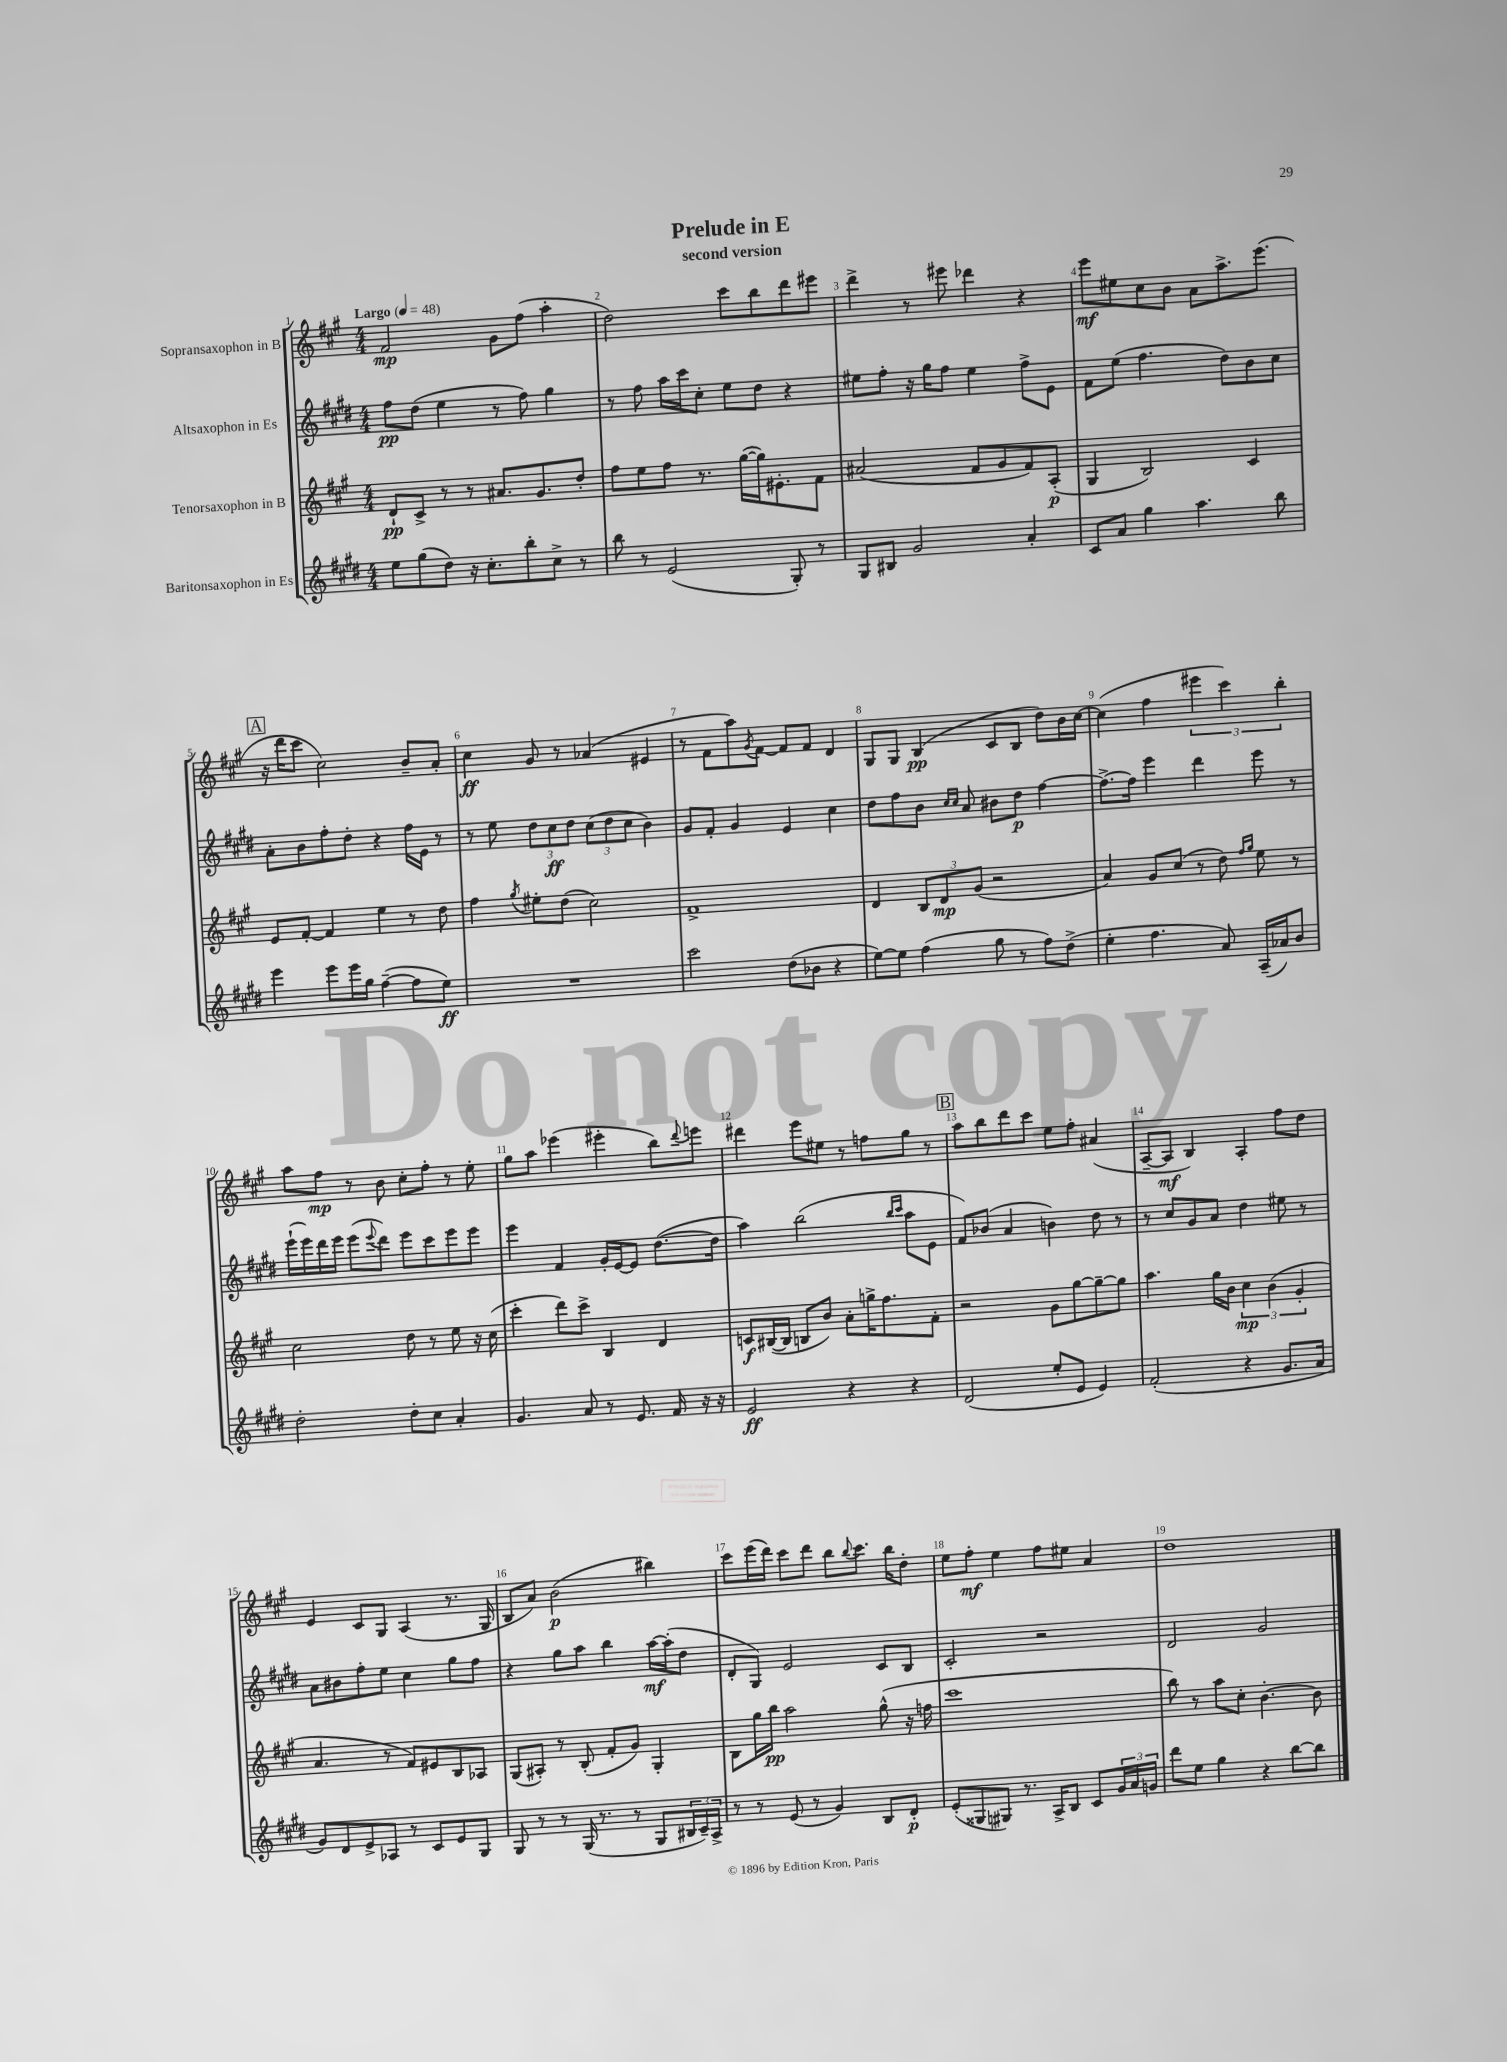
\header { title = "Prelude in E" subtitle = "second version" }
<<
\new StaffGroup <<
\new Staff = "s0" \with { instrumentName = "Sopransaxophon in B" } {
    \clef treble \key a \major \numericTimeSignature \time 4/4 \tempo "Largo" 4 = 48
    fis'2\mp gis'8 fis''8( a''4-. |
    d''2) cis'''8 b''8 d'''8 eis'''8 |
    d'''4-> r8 eis'''8 des'''4 r4 |
    e'''8\mf eis''8 cis''8 b'8 a'8 a''8.-> e'''8.( |
    \mark \markup { \box "A" } r16 d'''16 cis'''8 cis''2) b'8-- a'8-. |
    cis''4\ff gis'8 r8 aes'4( eis'4 |
    r8 fis'8 a''8) \acciaccatura { gis'8 } fis'8~ fis'8 fis'8 d'4 |
    gis8 gis8 b4\pp( cis'8 b8 d''8) b'16 cis''16~ |
    cis''4( fis''4 \tuplet 3/2 { eis'''4 cis'''4) b''4-. } |
    a''8 fis''8\mp r8 b'8 cis''8-. fis''8-. r8 e''8-. |
    gis''8 a''8 ees'''4( eis'''4-. b''8) \appoggiatura { d'''8 } e'''8 |
    dis'''4 e'''8 eis''8 r8 f''8 gis''8 r8 |
    \mark \markup { \box "B" } a''8 b''8 d'''8 cis'''8 e''8 fis''8-. ais'4( |
    a8~-- a8\mf b4) a4-. fis''8 d''8 |
    e'4 cis'8 gis8 a4( r8. gis16 |
    b8 a'8) b'2\p( bis''4) |
    cis'''8 e'''16( d'''16) cis'''8 d'''8 b''8 \appoggiatura { b''8 } cis'''8. b''16 d''8-. |
    e''8 fis''8-.\mf e''4 fis''8 eis''8 a'4 |
    d''1 \bar "|." |
}
\new Staff = "s1" \with { instrumentName = "Altsaxophon in Es" } {
    \clef treble \key e \major \numericTimeSignature \time 4/4
    fis''8\pp dis''8( e''4 r8 fis''8) gis''4 |
    r8 fis''8 a''16 cis'''16 cis''8-. e''8 dis''8 r4 |
    eis''8 fis''8-. r16 gis''16 fis''8 eis''4 fis''8-> e'8 |
    fis'8 e''8( fis''4. dis''8) b'8 cis''8 |
    \mark \markup { \box "A" } a'8-. b'8 fis''8-. dis''8-. r4 fis''16 e'16 r8 |
    r8 e''8 \tuplet 3/2 { dis''8 cis''8\ff dis''8 } \tuplet 3/2 { cis''8( dis''8 cis''8 } b'4) |
    gis'8 fis'8-. gis'4 e'4 cis''4 |
    dis''8 fis''8 b'8 \grace { cis''16 cis''16 } a'8 bis'8 dis''8\p fis''4~ |
    fis''8.~-> fis''16 e'''4 dis'''4 e'''8 r8 |
    e'''16-!( e'''16) dis'''16 e'''16 e'''8( \appoggiatura { e'''8 } dis'''8) e'''8 cis'''8 e'''8 e'''8 |
    e'''4 fis'4 gis'16-. e'16~ e'8 dis''8.~( dis''16 |
    a''4) b''2( \grace { b''16 cis'''16 } a''8 e'8 |
    \mark \markup { \box "B" } fis'8) bes'8( a'4 b'4) dis''8 r8 |
    r8 cis''8 gis'8 a'8 dis''4 eis''8 r8 |
    a'8 bis'8 fis''8-. e''8 cis''4 gis''8 fis''8 |
    r4 gis''8 a''8 b''4 a''16~\mf a''16-.( dis''8 |
    dis'8-. gis8) e'2 cis'8 b8 |
    cis'2-. r2 |
    dis'2 gis'2 \bar "|." |
}
\new Staff = "s2" \with { instrumentName = "Tenorsaxophon in B" } {
    \clef treble \key a \major \numericTimeSignature \time 4/4
    d'8-!\pp cis'8-> r8 r8 ais'8. gis'8. d''8-. |
    fis''8 e''8 fis''8 r8. gis''16~( gis''16) eis'8.-. fis'8 |
    ais'2( fis'8 gis'8 fis'8) a8-.\p( |
    gis4 b2) cis'4 |
    \mark \markup { \box "A" } e'8 fis'8~-. fis'4 e''4 r8 d''8 |
    fis''4 \acciaccatura { gis''8 } eis''8-. d''8( cis''2) |
    fis'1-> |
    d'4 \tuplet 3/2 { b8 d'8\mp gis'8( } r2 |
    a'4) gis'8 cis''8( r8 d''8) \grace { fis''16 gis''16 } e''8 r8 |
    cis''2 d''8 r8 e''8 r16 cis''16( |
    cis'''4-. d'''8) cis'''8-> b4 d'4 |
    c'8\f bis16~( bis16 b8 b'8) a'8-. g''16-> fis''8. fis'8-. |
    \mark \markup { \box "B" } r2 gis'8 gis''8~ gis''8~-- gis''8 |
    a''4. gis''16 b'16 \tuplet 3/2 { cis''4\mp b'4( gis'4-. } |
    a'4. r8 fis'8) eis'8 b8 aes8 |
    gis8( ais8-.) r8 b8-.( fis'8-. gis'8) gis4-. |
    b8 gis''16 b''16\pp a''2 gis''8-^( r16 f''16 |
    cis'''1 |
    b''8) r8 a''8 cis''8-. b'4.~-. b'8 \bar "|." |
}
\new Staff = "s3" \with { instrumentName = "Baritonsaxophon in Es" } {
    \clef treble \key e \major \numericTimeSignature \time 4/4
    e''8 gis''8( dis''8) r16 cis''8.-. b''8-. cis''8-> r8 |
    b''8 r8 e'2( gis8-.) r8 |
    gis8 bis8 gis'2 a'4-. |
    cis'8 a'8 gis''4 a''4. b''8 |
    \mark \markup { \box "A" } e'''4 e'''8 e'''16 gis''16 fis''4~--( fis''8 e''8\ff) |
    R1 |
    cis'''2 dis''8( bes'8 r4 |
    e''8~) e''8 fis''4( gis''8 r8 fis''8) dis''8->( |
    e''4-. fis''4. a'8) a16--( aes'16) b'8 |
    dis''2-. dis''8-. cis''8 a'4-. |
    gis'4. a'8 r8 e'8. fis'16 r16 r16 |
    e'2\ff r4 r4 |
    \mark \markup { \box "B" } dis'2( e''8-. e'8 e'4) |
    fis'2-.( r4 gis'8. a'16 |
    gis'8) dis'8 e'8-> aes8 r8 cis'8 e'8 gis8 |
    gis8 r8 r8 gis16( r8. r8 gis8 \tuplet 3/2 { bis16 cis'16--) a16-> } |
    r8 r8 e'8( r8 gis'4) b8 dis'8-.\p |
    e'8-.( gisis8 gis8) r8. a16-> b8 cis'8 \tuplet 3/2 { gis'16 a'16 g'16 } |
    dis'''8 e''8 gis''4 r4 b''8~ b''8 \bar "|." |
}
>>
>>
\layout { \context { \Score \override BarNumber.break-visibility = ##(#f #t #t) barNumberVisibility = #all-bar-numbers-visible } }
